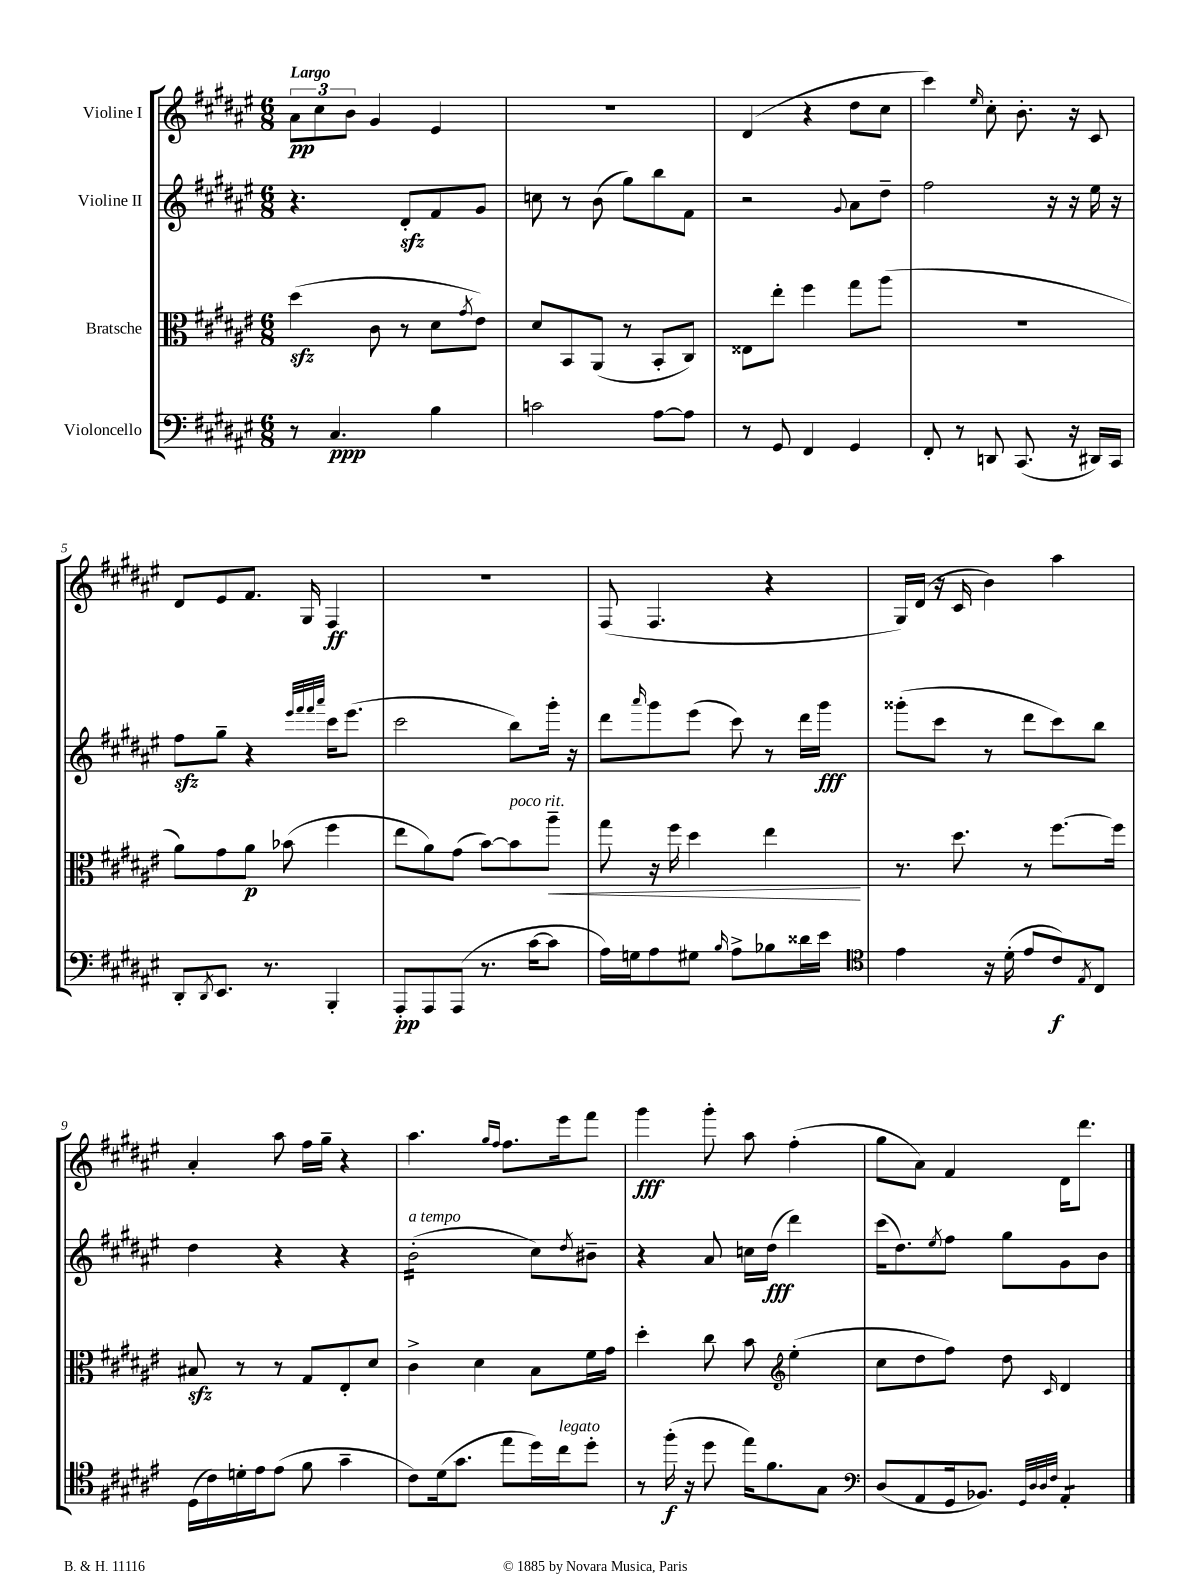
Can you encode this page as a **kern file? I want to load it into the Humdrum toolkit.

**kern	**kern	**kern	**kern
*staff4	*staff3	*staff2	*staff1
*clefF4	*clefC3	*clefG2	*clefG2
*k[f#c#g#d#a#e#]	*k[f#c#g#d#a#e#]	*k[f#c#g#d#a#e#]	*k[f#c#g#d#a#e#]
*M6/8	*M6/8	*M6/8	*M6/8
8r	(4dd#\	4.r	12a#\L
.	.	.	12cc#\
4.C#/	.	.	.
.	.	.	12b\J
.	8c#\	.	4g#/
.	8r	8d#'/L	.
4B\	8d#\L	8f#/	4e#/
.	8qg#/	.	.
.	8e#\J)	8g#/J	.
=	=	=	=
2c\	8d#/L	8cc\	2.r
.	8BB/	8r	.
.	(8AA#/J	(8b\	.
.	8r	8gg#\L)	.
[8A#\L	8BB'/L	8bb\	.
8A#\]J	8C#/J)	8f#\J	.
=	=	=	=
8r	8E##\L	2r	(4d#/
8GG#/	8ee#'\J	.	.
4FF#/	4ff#\	.	4r
.	.	8qqg#/	.
4GG#/	8gg#\L	8a#\L	8dd#\L
.	(8aa#\J	8dd#~\J	8cc#\J
=	=	=	=
8FF#'/	2.r	2ff#\	4ccc#\)
8r	.	.	.
.	.	.	16qqee#/
8DD/	.	.	8cc#'\
(8.CC#/	.	.	8.b'\
.	.	16r	.
16r	.	16r	16r
16DD#/LL)	.	16ee#\	8c#/
16CC#/JJ	.	16r	.
=	=	=	=
8DD#'/L	8a#\L)	8ff#\L	8d#/L
8qDD#/	.	.	.
8.EE#/J	8g#\	8gg#~\J	8e#/
.	8a#\J	4r	8.f#/J
8.r	.	.	.
.	(8b-\	.	.
.	.	.	16G#/
.	.	32qqeee#/LLL	.
.	.	32qqfff#/	.
.	.	32qqfff#/	.
.	.	32qqaaa#/JJJ	.
4BBB'/	4ff#\	16ccc#\LK	4F#/
.	.	(8.eee#\J	.
=	=	=	=
8AAA#'/L	8ee#\L	2ccc#\	2.r
8AAA#/	8a#\)	.	.
(8AAA#/J	(8g#\J	.	.
8.r	[8b\L)	.	.
.	8b\]	8bb\L)	.
[16c#\LK	.	.	.
8c#\]J	8aa#~\J	16ggg#'\Jk	.
.	.	16r	.
=	=	=	=
16A#\LL)	8gg#\	8ddd#\L	(8F#/
16G\J	.	.	.
.	.	16qqaaa#/	.
8A#\	16r	8ggg#\	4.F#/
.	16ff#\	.	.
8G#\J	4dd#\	(8eee#\J	.
16qqB/	.	.	.
8A#^\L	.	8ccc#\)	.
8B-\	4ee#\	8r	4r
16d##\L	.	16ddd#\LL	.
16e#\JJ	.	16ggg#\JJ	.
=	=	=	=
*clefC4	*	*	*
4e#\	8.r	(8ggg##'\L	16G#/LL)
.	.	.	(16d#/JJ
.	.	8ccc#\J	16r
.	8.dd#\	.	16c#/
16r	.	8r	4b\)
(16d#'\	.	.	.
8e#/L	8r	8ddd#\L	.
8c#/)	[8.ff#\L	8ccc#\)	4aa#\
8qE#/	.	.	.
8C#/J	.	8bb\J	.
.	16ff#\]Jk	.	.
=	=	=	=
(16D#\LL	8B#/	4dd#\	4a#'/
16c#\)	.	.	.
16d'\	8r	.	.
16e#\J	.	.	.
(8e#\J	8r	4r	8aa#\
8f#\	8G#/L	.	16ff#\LL
.	.	.	16gg#~\JJ
4g#~\	8E#'/	4r	4r
.	8d#/J	.	.
=	=	=	=
8c#\L)	4c#^\	(2b'\	4.aa#\
(16d#\k	.	.	.
8.g#\J	.	.	.
.	4d#\	.	.
.	.	.	16qqgg#/LL
.	.	.	16qqff#/JJ
8ee#\L	.	.	8.ff#\L
16dd#\L)	8B\L	8cc#\L)	.
16cc#\J	.	.	16eee#\k
.	.	8qdd#/	.
8dd#'\J	16f#\L	8b#~\J	8fff#\J
.	16g#\JJ	.	.
=	=	=	=
8r	4dd#'\	4r	4ggg#\
(16ff#'\	.	.	.
16r	.	.	.
8dd#\	8cc#\	8a#/	8ggg#'\
16ee#\LK)	8b\	16cc\LL	8aa#\
8.f#\	.	(16dd#\JJ	.
*	*clefG2	*	*
.	(4ee#'\	4ddd#\)	(4ff#'\
8G#\J	.	.	.
=	=	=	=
*clefF4	*	*	*
(8D#/L	8cc#\L	(16ccc#\LK	8gg#\L
.	.	8.dd#\)	.
8AA#/	8dd#\	.	8a#\J)
.	.	8qee#/	.
16GG#/k	8ff#\J)	8ff#\J	4f#/
8.BB-/J)	.	.	.
.	8dd#\	8gg#\L	.
32qqGG#/LLL	.	.	.
32qqD#/	.	.	.
32qqD#/	.	.	.
32qqF#/JJJ	16qqc#/	.	.
4AA#'/	4d#/	8g#\	16d#\LK
.	.	.	8.ddd#\J
.	.	8b\J	.
==	==	==	==
*-	*-	*-	*-
